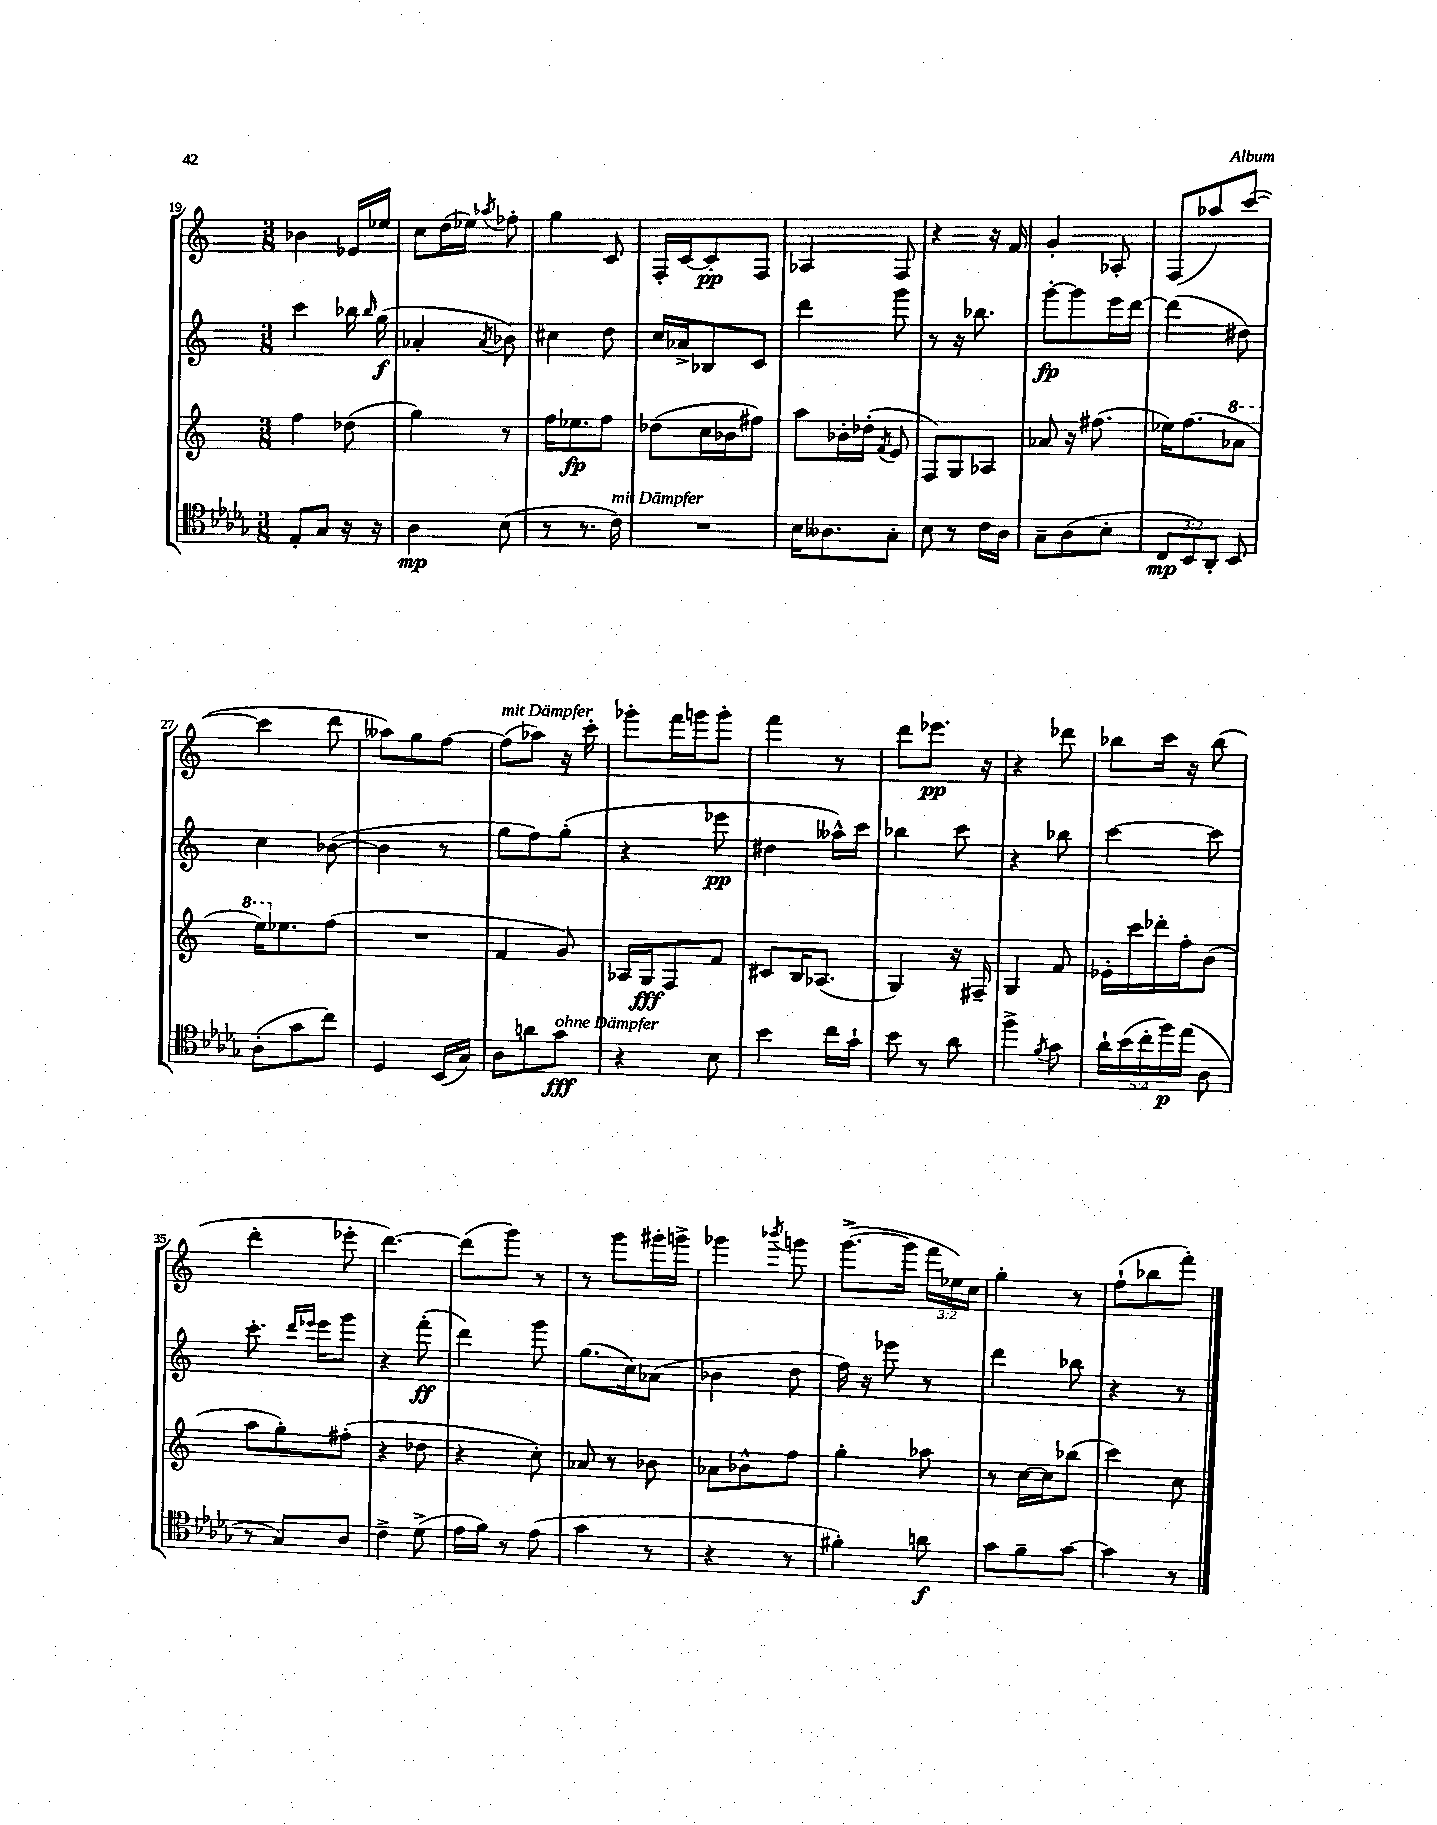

**kern	**kern	**kern	**kern
*staff4	*staff3	*staff2	*staff1
*clefC4	*clefG2	*clefG2	*clefG2
*k[b-e-a-d-g-]	*k[]	*k[]	*k[]
*M3/8	*M3/8	*M3/8	*M3/8
8E-'/L	4ff\	4ccc\	4b-\
8G-/J	.	.	.
16r	(8dd-\	16bb-\	16e-/LL
.	.	16qqbb-/	.
16r	.	(16gg\	16ee-/JJ
=	=	=	=
4A-\	4gg\)	4a-'/	8cc\L
.	.	.	(16dd\L
.	.	.	16ee-\JJ)
.	.	8qa-/	8qaa-/
(8B-\	8r	8b-\)	8ff-'\
=	=	=	=
8r	16ff\LK	4cc#\	4gg\
.	8.ee-\	.	.
8.r	.	.	.
.	8ff\J	8dd\	8c/
16c\)	.	.	.
=	=	=	=
4.r	(8dd-\L	16cc/LL	16F'/LL
.	.	16a-^/J	[16c/J
.	16cc\L	8B-/	8c'/]
.	16b-\J	.	.
.	8ff#\J)	8c/J	8F/J
=	=	=	=
16B-\LK	8aa\L	4ddd\	4A-/
8.A--\	.	.	.
.	16b-'\L	.	.
.	(16dd-'\JJ	.	.
.	8qf/	.	.
8G-'\J	8e/	8ggg\	8F/
=	=	=	=
8B-\	8F/L)	8r	4r
8r	8G/	16r	.
.	.	8.bb-\	.
16c\LL	8A-/J	.	16r
16A-\JJ	.	.	16f/
=	=	=	=
8G-~\L	8a-/	[8ggg'\L	4g'/
(8A-\	16r	8ggg\]	.
.	(8.ff#\	.	.
8B-'\J	.	16eee\L	8A-'/
.	.	[16ddd\JJ	.
=	=	=	=
12C/L	16ee-\LK)	(4ddd\]	(8F/L
.	(8.ff\	.	.
12BB-/)	.	.	.
.	.	.	8aa-/)
12AA-'/J	.	.	.
8BB-/	8aa-\J	8dd#\)	([8ccc/J
=	=	=	=
(8A-'\L	16eee\LK)	4cc\	4ccc\]
.	8.ee-\	.	.
8g-\	.	.	.
8cc\J)	(8ff\J	([8b-\	8ddd\
=	=	=	=
4D-/	4.r	4b-\]	8aa--\L)
.	.	.	8gg\
(16BB-/LL	.	8r	[8ff\J
16G-/JJ)	.	.	.
=	=	=	=
8A-\L	4f/	8gg\L	(8ff\]L
8a\	.	8ff\)	8aa-\J)
8g-\J	8g/)	(8gg'\J	16r
.	.	.	16ccc'\
=	=	=	=
4r	16A-/LL	4r	8ggg-'\L
.	16G/J	.	.
.	8F/	.	16fff\L
.	.	.	16ggg\J
8B-\	8f/J	8eee-\	8ggg'\J
=	=	=	=
4b-\	8c#/L	4dd#\	4fff\
.	16B/K	.	.
.	(8.A-/J	.	.
16cc\LL	.	16aa--^^\LL)	8r
16g-`\JJ	.	16ccc\JJ	.
=	=	=	=
8b-\	4G/)	4bb-\	8ddd\L
8r	.	.	8.eee-\J
8a-\	16r	8ccc\	.
.	16F#~/	.	16r
=	=	=	=
4ff^\	4G/	4r	4r
8qf/	.	.	.
8g-\	8f/	8bb-\	8ddd-\
=	=	=	=
20a-`\LL	16e-'\LL	[4ccc\	8bb-\L
(20b-\	.	.	.
.	16ccc\	.	.
20cc'\	.	.	.
.	16ddd-'\	.	16ccc\Jk
20ff\)	.	.	.
.	16ff'\J	.	16r
(20ee-\JJ	.	.	.
8A-\	(8b\J	8ccc\]	(8bb-\
=	=	=	=
8r	8aa\L	8.ccc'\	4ddd'\
8G-/L)	8gg'\)	.	.
.	.	16qqddd/LL	.
.	.	16qqeee-/JJ	.
.	.	16eee-\LK	.
8A-/J	(8ff#'\J	8ggg\J	8eee-'\
=	=	=	=
4c^\	4r	4r	[4.ddd\)
(8d-^\	8dd-\	(8fff'\	.
=	=	=	=
16e-\LL	4r	4ddd\)	(8ddd\]L
16f\JJ)	.	.	.
8r	.	.	8ggg\J)
(8e-\	8cc'\)	8ggg\	8r
=	=	=	=
4g-\	8a-/	(8.gg\L	8r
.	8r	.	8ggg\L
.	.	16cc\k)	.
8r	8b-\	(8a-\J	16ggg#'\L
.	.	.	16ggg^\JJ
=	=	=	=
4r	8a-\L	4b-\	4ggg-\
.	8b-^^\	.	.
.	.	.	8qbbb-/
8r	8ff\J	8dd\	8ggg\
=	=	=	=
4f#'\)	4gg'\	16ff\)	([8.ggg^\L
.	.	16r	.
.	.	8eee-\	.
.	.	.	16ggg\]Jk
8a\	8aa-\	8r	24fff\LL
.	.	.	24ee-\)
.	.	.	24cc\JJ
=	=	=	=
8g-\L	8r	4ddd\	4gg'\
8f~\	[16cc\LL	.	.
.	16cc\]J	.	.
[8g-\J	(8bb-\J	8bb-\	8r
=	=	=	=
4g-\]	4ccc\)	4r	(8ff`\L
.	.	.	8bb-\
8r	8cc\	8r	8fff'\J)
==	==	==	==
*-	*-	*-	*-
